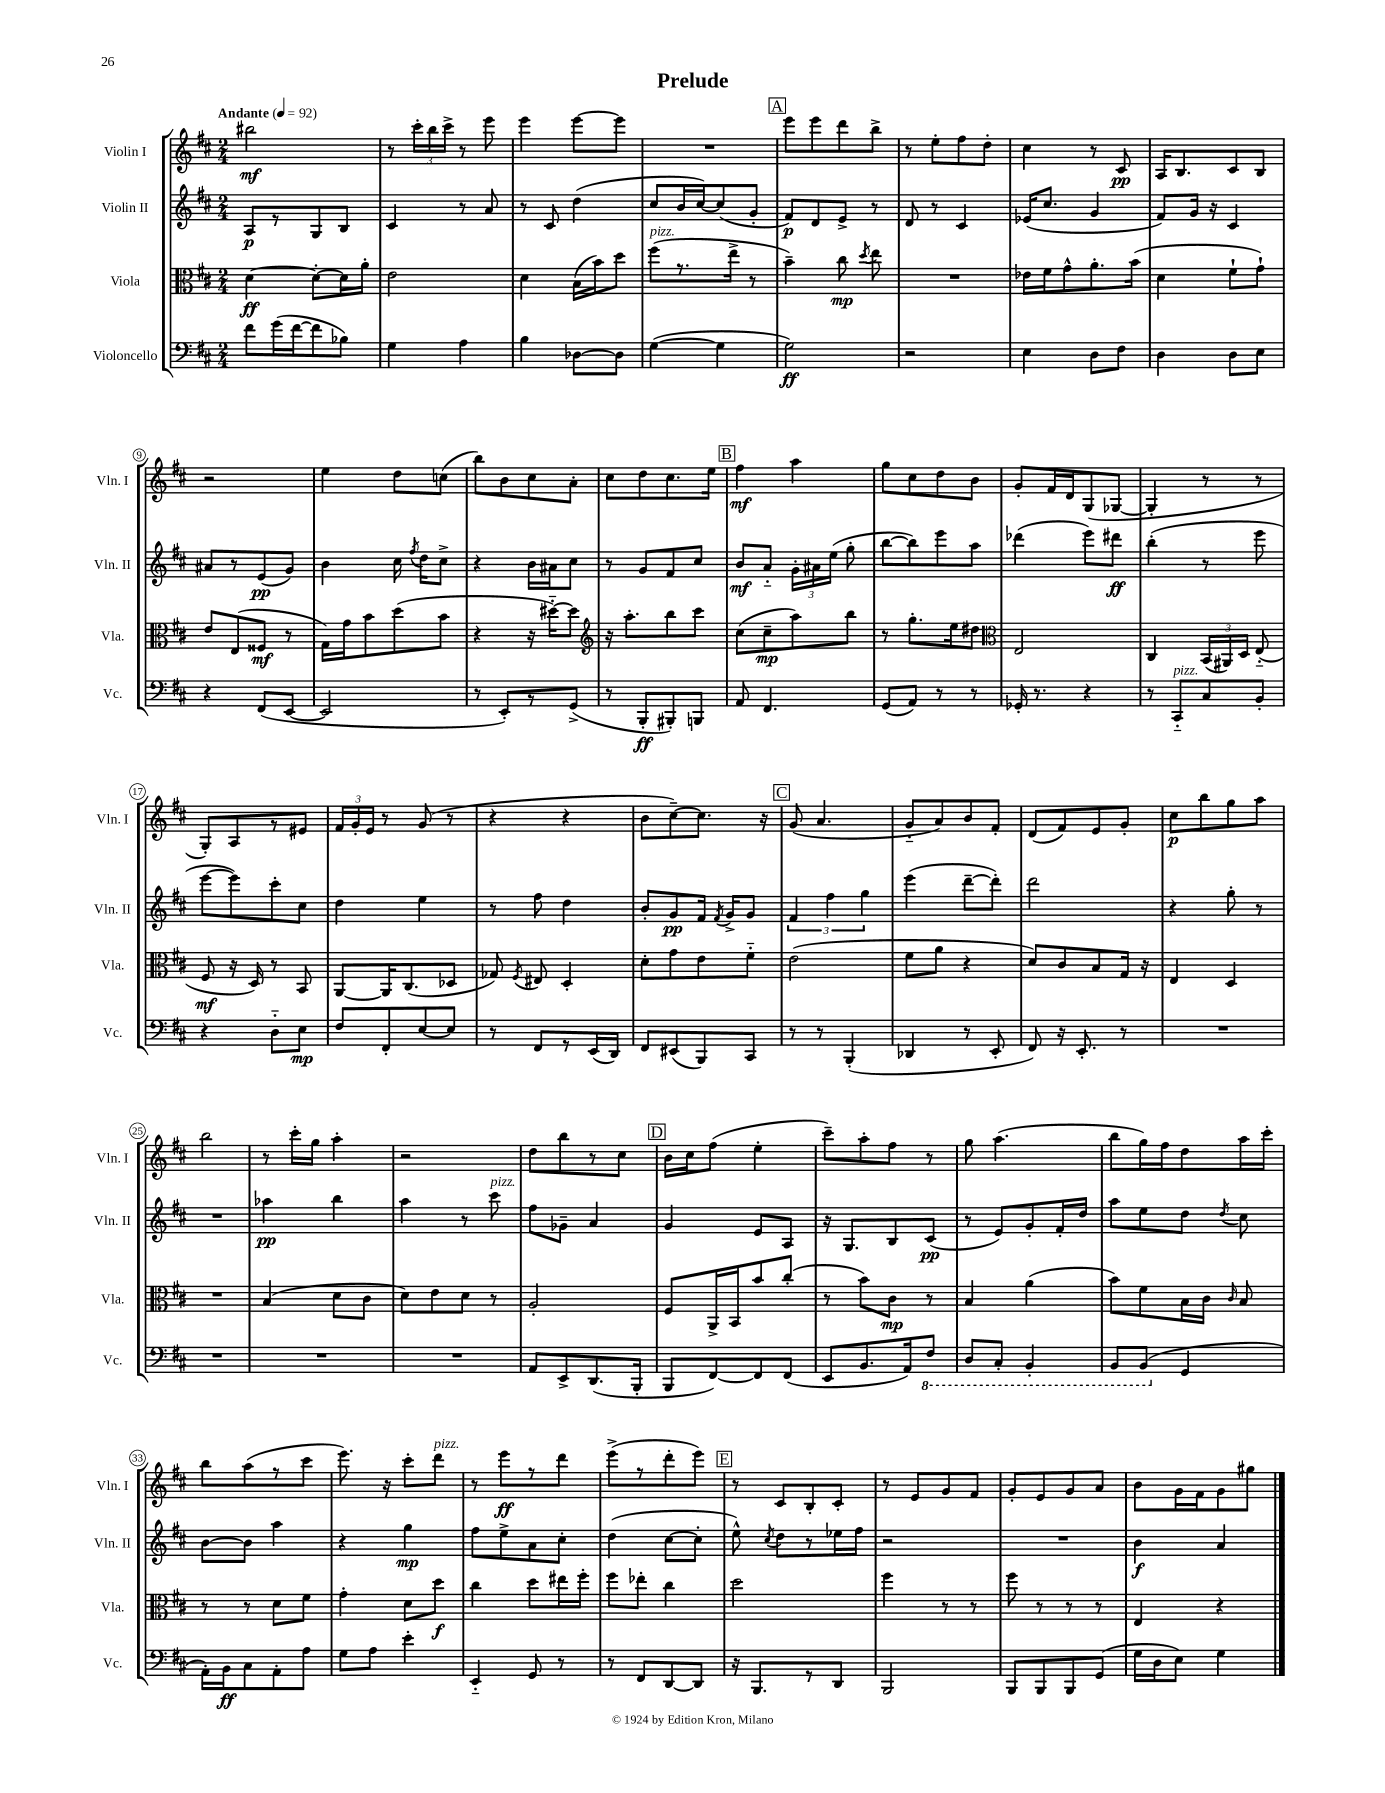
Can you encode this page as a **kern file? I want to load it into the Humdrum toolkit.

**kern	**kern	**kern	**kern
*staff4	*staff3	*staff2	*staff1
*clefF4	*clefC3	*clefG2	*clefG2
*k[f#c#]	*k[f#c#]	*k[f#c#]	*k[f#c#]
*M2/4	*M2/4	*M2/4	*M2/4
*MM92	*MM92	*MM92	*MM92
8f#\L	[4d\	8A/L	2bb#\
(16g\L	.	8r	.
[16f#\J	.	.	.
8f#\]	8d'\_L	8G/	.
8B-\J)	16d\]L	8B/J	.
.	16a'\JJ	.	.
=	=	=	=
4G\	2e\	4c#/	8r
.	.	.	24ccc#'\LL
.	.	.	24bb\
.	.	.	24ccc#^\JJ
4A\	.	8r	8r
.	.	8a/	8eee\
=	=	=	=
4B\	4d\	8r	4eee\
.	.	8c#/	.
[8D-\L	(16B\LL	(4dd\	[8eee\L
.	16b\J)	.	.
8D-\]J	8dd\J	.	8eee\]J
=	=	=	=
([4G\	(8ff#\L	8cc#/L	2r
.	8.r	16b/L	.
.	.	[16cc#/J)	.
4G\]	.	(8cc#/]	.
.	16ee^\Jk	.	.
.	8r	8g'/J	.
=	=	=	=
2G\)	4b~\)	8f#/L)	8eee\L
.	.	8d/	8eee\
.	8cc#\	8e^/J	8ddd\
.	8qdd/	.	.
.	8ee\	8r	8bb^\J
=	=	=	=
2r	2r	8d/	8r
.	.	8r	8ee'\L
.	.	4c#/	8ff#\
.	.	.	8dd'\J
=	=	=	=
4E\	16e-\LL	(16e-/LK	4cc#\
.	16f#\J	8.cc#/J	.
.	8g^^\	.	.
8D\L	8.a'\	4g/	8r
8F#\J	.	.	8c#/
.	(16b\Jk	.	.
=	=	=	=
4D\	4d\	8f#/L)	16A/LK
.	.	.	8.B/
.	.	16g/Jk	.
.	.	16r	.
8D\L	8f#`\L	4c#/	8c#/
8E\J	8g`\J)	.	8B/J
=	=	=	=
4r	8e/L	8a#/L	2r
.	(8E/	8r	.
(8FF#/L	8F##/J	(8e/	.
[8EE/J	8r	8g/J)	.
=	=	=	=
2EE/]	16G\LL)	4b\	4ee\
.	16g\J	.	.
.	8b\	.	.
.	(8dd\	16cc#\	8dd\L
.	.	8qff#/	.
.	.	16dd\LK	.
.	8b\J	8cc#^\J	(8cc\J
=	=	=	=
8r	4r	4r	8bb\L)
8EE'/L)	.	.	8b\
8r	16r	16b\LL	8cc#\
.	[16dd#'~\LK)	16a#\J	.
(8GG^/J	8dd#\]J	8cc#\J	8a'\J
=	=	=	=
*	*clefG2	*	*
8r	16r	8r	8cc#\L
.	8.aa'\L	.	.
8BBB'/L	.	8g/L	8dd\
8BBB#'/)	8bb\	8f#/	8.cc#\
8BBB/J	8ccc#\J	8cc#/J	.
.	.	.	16ee\Jk
=	=	=	=
8AA/	(8cc#\L	8b/L	4ff#\
4.FF#/	8cc#~\	8a'~/J	.
.	8aa\)	24g'\LL	4aa\
.	.	24a#\	.
.	.	(24ee\JJ	.
.	8bb\J	8gg'\	.
=	=	=	=
(8GG/L	8r	[8bb\L	8gg\L
8AA/J)	8.gg'\L	8bb\])	8cc#\
8r	.	8eee\	8dd\
.	16ee\k	.	.
8r	8dd#\J	8aa\J	8b\J
=	=	=	=
*	*clefC3	*	*
16GG-'/	2E/	(4ddd-\	8g'/L
8.r	.	.	.
.	.	.	16f#/L
.	.	.	16d/J
4r	.	8eee\L)	(8G/
.	.	8ddd#\J	[8G-/J
=	=	=	=
8r	4C#/	(4bb'\	4G-'/]
8CC#'~/L	.	.	.
8C#/	(24BB/LL	8r	8r
.	24AA#/)	.	.
.	24D/JJ	.	.
8BB'/J	(8E'~/	8eee\	8r
=	=	=	=
4r	8F#/	[8eee\L	8G'/L)
.	16r	8eee\])	8A/
.	16D/)	.	.
8D'~\L	8r	8ccc#'\	8r
8E\J	8BB/	8cc#\J	8e#/J
=	=	=	=
8F#/L	[8AA/L	4dd\	24f#/LL
.	.	.	24g'/
.	.	.	24e/JJ
8FF#'/	16AA/]K	.	8r
.	(8.C#/	.	.
[8E/	.	4ee\	(8g/
8E/]J	8D-/J	.	8r
=	=	=	=
8r	8G-/)	8r	4r
.	8qF#/	.	.
8FF#/L	8E#/	8ff#\	.
8r	4D'/	4dd\	4r
(16EE/L	.	.	.
16DD/JJ)	.	.	.
=	=	=	=
8FF#/L	8d'\L	8b'/L	8b\L
(8EE#/	8g\	8g/	[8cc#~\)
8BBB/)	8e\	16f#/Jk	8.cc#\]J
.	.	8qf#/	.
.	.	16g^/LK	.
8CC#/J	8f#'~\J	8g/J	.
.	.	.	16r
=	=	=	=
8r	(2e\	6f#/	(8g/
8r	.	.	4.a/
.	.	6ff#\	.
(4BBB'/	.	.	.
.	.	6gg\	.
=	=	=	=
4DD-/	8f#\L	(4eee\	8g'~/L
.	8a\J	.	8a/)
8r	4r	[8ddd~\L	8b/
8EE'/	.	8ddd'\]J)	8f#'/J
=	=	=	=
8FF#/)	8d/L)	2ddd\	(8d/L
16r	8c#/	.	8f#/)
8.EE'/	.	.	.
.	8B/	.	8e/
8r	16G/Jk	.	8g'/J
.	16r	.	.
=	=	=	=
2r	4E/	4r	8cc#\L
.	.	.	8bb\
.	4D/	8gg'\	8gg\
.	.	8r	8aa\J
=	=	=	=
2r	2r	2r	2bb\
=	=	=	=
2r	(4B/	4aa-\	8r
.	.	.	16ccc#'\LL
.	.	.	16gg\JJ
.	8d\L	4bb\	4aa'\
.	8c#\J	.	.
=	=	=	=
2r	8d\L)	4aa\	2r
.	8e\	.	.
.	8d\J	8r	.
.	8r	8ccc#\	.
=	=	=	=
8AA/L	2A'/	8ff#\L	8dd\L
8EE^/	.	8g-~\J	8bb\
(8.DD/	.	4a/	8r
.	.	.	8cc#\J
16BBB'/Jk	.	.	.
=	=	=	=
8BBB/L	8F#/L	4g/	16b\LL
.	.	.	16cc#\J
[8FF#/)	16AA^/L	.	(8ff#\J
.	16BB/J	.	.
8FF#/]	8b/	8e/L	4ee'\
(8FF#/J	(8cc#'/J	8A/J	.
=	=	=	=
8EE/L	8r	16r	8ccc#~\L)
.	.	8.G/L	.
8.BB/	8b\L)	.	8aa'\
.	8c#\J	8B/	8ff#\J
16AA/k)	.	.	.
8FF#/J	8r	(8c#/J	8r
=	=	=	=
8DD/L	4B/	8r	8gg\
8CC#'/J	.	8e/L)	(4.aa\
4BBB'/	(4a\	8g'/	.
.	.	16f#'/L	.
.	.	16dd/JJ	.
=	=	=	=
8BBB/L	8b\L)	8aa\L	8bb\L
(8BBB/J	8f#\	8ee\	16gg\L)
.	.	.	16ff#\J
4GG/	16B\L	8dd\J	8dd\
.	16c#\JJ	.	.
.	16qqc#/	8qdd/	.
.	8B/	8cc#\	16aa\L
.	.	.	16ccc#'\JJ
=	=	=	=
16AA'\LL)	8r	[8b\L	8bb\L
16BB\J	.	.	.
8C#\	8r	8b\]J	(8aa\
8AA'\	8d\L	4aa\	8r
8A\J	8f#\J	.	8ccc#\J
=	=	=	=
8G\L	4g'\	4r	8.eee\)
8A\J	.	.	.
.	.	.	16r
4e'\	8d\L	4gg\	8ccc#'\L
.	8dd\J	.	8ddd\J
=	=	=	=
4EE'~/	4cc#\	8ff#\L	8r
.	.	8ee^\	8eee\L
8GG/	8dd\L	8a\	8r
8r	16ee#\L	8cc#'\J	8ddd\J
.	16ff#'\JJ	.	.
=	=	=	=
8r	8ff#\L	(4dd\	(8eee^\L
8FF#/L	8ee-'\J	.	8r
[8DD/	4cc#\	[8cc#\L	8ddd'\
8DD/]J	.	8cc#'\]J	8eee\J)
=	=	=	=
16r	2dd\	8ee^^\)	8r
8.BBB/L	.	.	.
.	.	8qcc#/	.
.	.	8dd\L	8c#/L
8r	.	8r	8B'/
8DD/J	.	16ee-\L	8c#'/J
.	.	16ff#\JJ	.
=	=	=	=
2BBB/	4ff#\	2r	8r
.	.	.	8e/L
.	8r	.	8g/
.	8r	.	8f#/J
=	=	=	=
8BBB/L	8ff#\	2r	8g'/L
8BBB/	8r	.	8e/
8BBB/	8r	.	8g/
(8GG/J	8r	.	8a/J
=	=	=	=
16G\LL	4E/	4b\	8b\L
16D\J	.	.	.
8E\J)	.	.	16g\L
.	.	.	16f#\J
4G\	4r	4a/	8g\
.	.	.	8gg#\J
==	==	==	==
*-	*-	*-	*-
